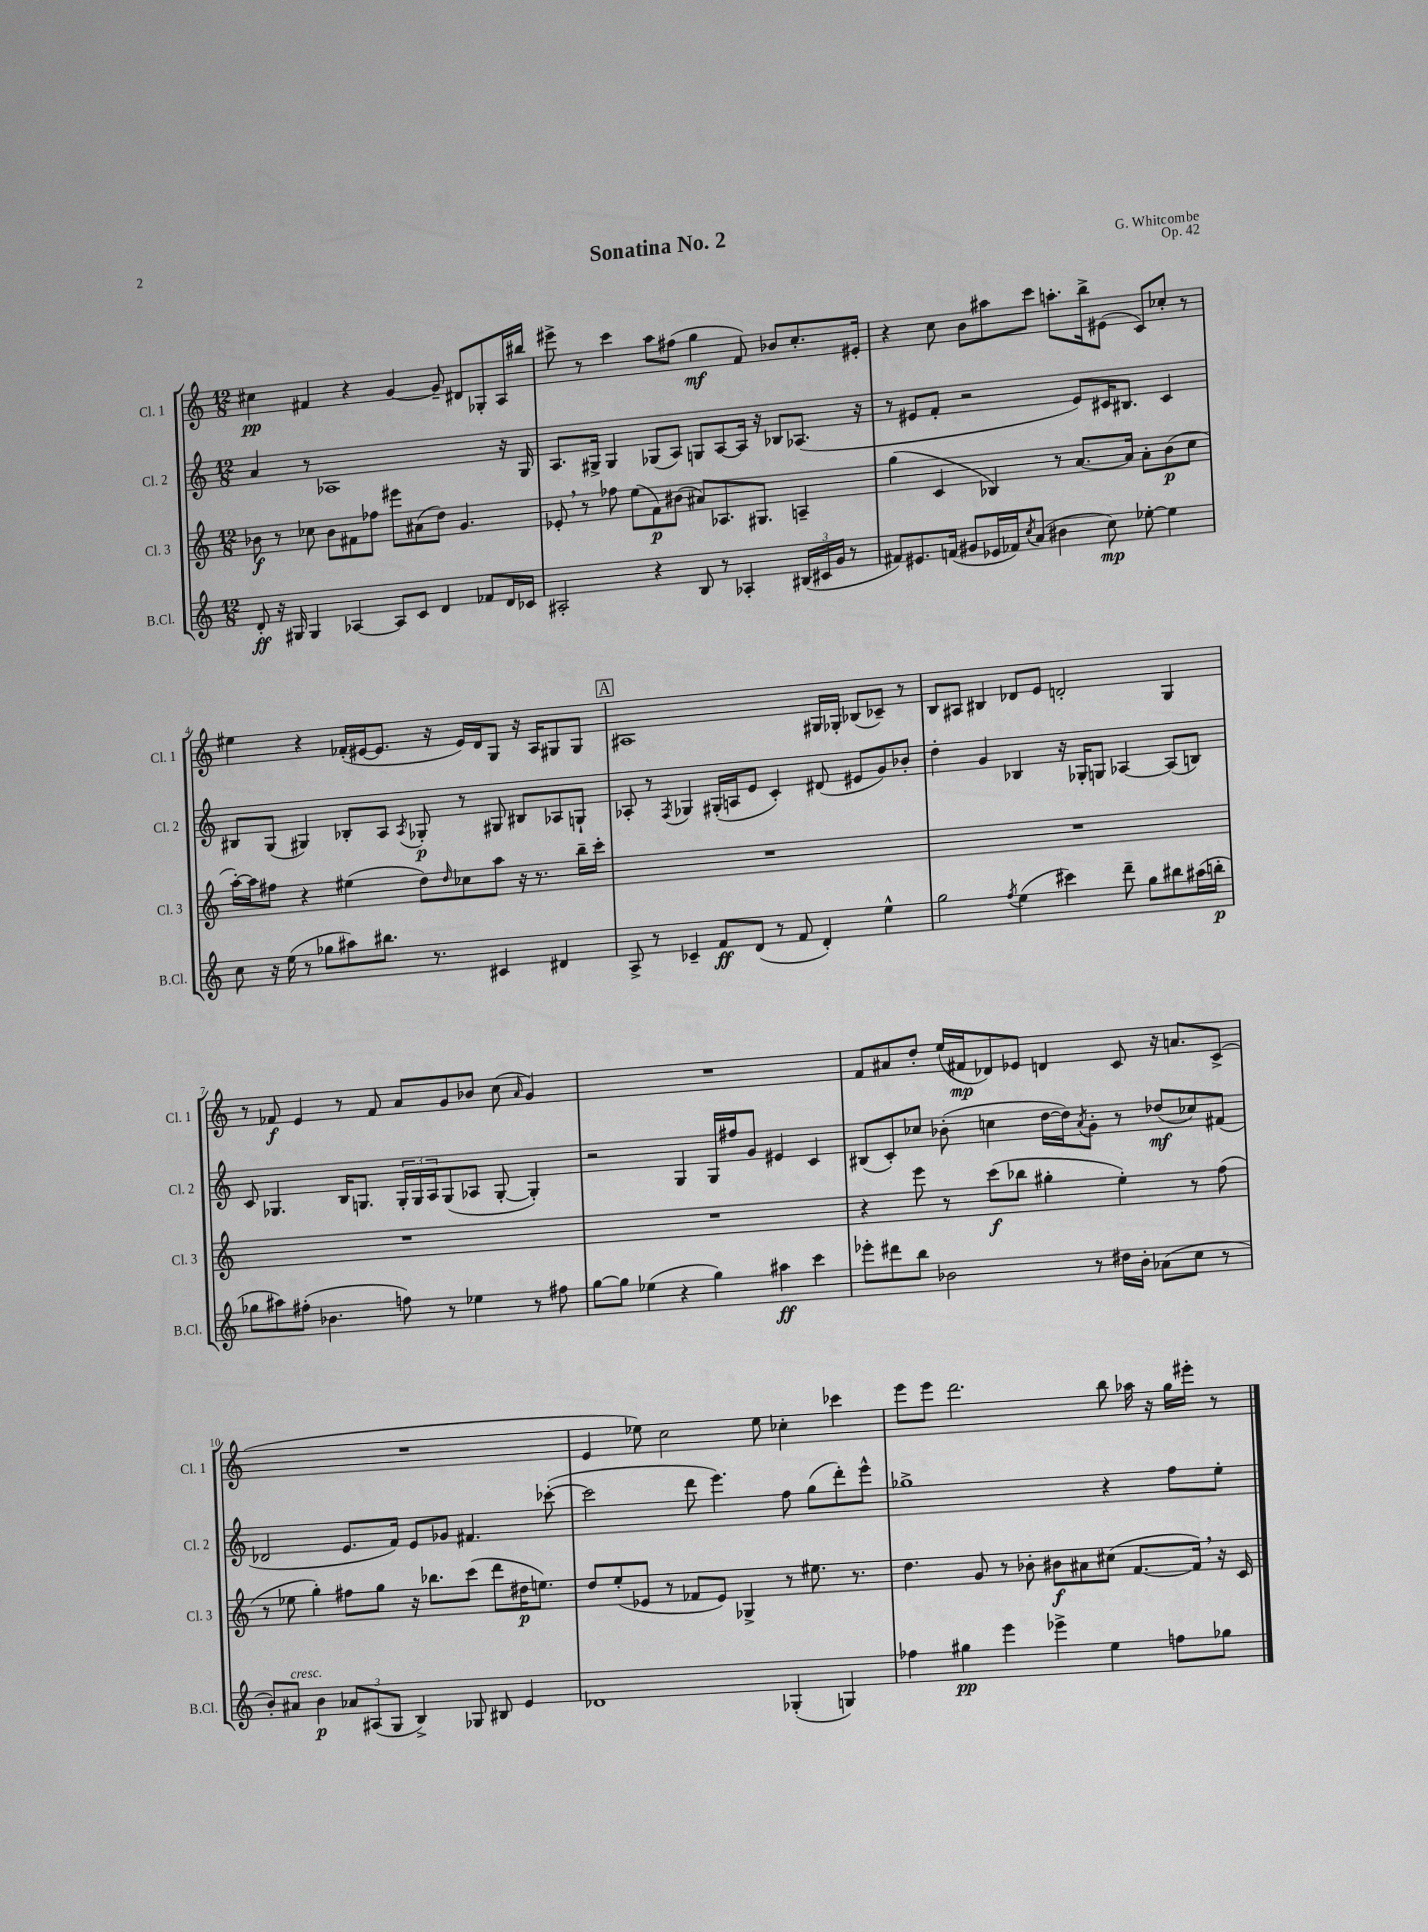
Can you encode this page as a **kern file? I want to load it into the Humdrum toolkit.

**kern	**dynam	**kern	**dynam	**kern	**dynam	**kern	**dynam
*part4	*part4	*part3	*part3	*part2	*part2	*part1	*part1
*staff4	*staff4	*staff3	*staff3	*staff2	*staff2	*staff1	*staff1
*I"B.Cl.	*	*I"Cl. 3	*	*I"Cl. 2	*	*I"Cl. 1	*
*I'B.Cl.	*	*I'Cl. 3	*	*I'Cl. 2	*	*I'Cl. 1	*
*clefG2	*	*clefG2	*	*clefG2	*	*clefG2	*
*k[]	*	*k[]	*	*k[]	*	*k[]	*
*M12/8	*	*M12/8	*	*M12/8	*	*M12/8	*
=1	=1	=1	=1	=1	=1	=1	=1
8d'/	ff	8b-X\	f	4a/	.	4cc#X\	pp
16r	.	8r	.	.	.	.	.
16G#X/	.	.	.	.	.	.	.
4G#/	.	8cc-X\	.	8r	.	4f#X/	.
.	.	8b-\L	.	1A-X	.	.	.
[4A-X/	.	8f#X\	.	.	.	4r	.
.	.	8ff-X\J	.	.	.	.	.
8A-/L]	.	8eee#X\L	.	.	.	[4g/	.
8c/J	.	(8a#X\	.	.	.	.	.
4d/	.	8dd\J)	.	.	.	8g~/]	.
.	.	4.g/	.	.	.	8d#X/L	.
8f-X/L	.	.	.	.	.	8G-X'/	.
16d/L	.	.	.	16r	.	16A/L	.
16c-X/JJ	.	.	.	16G/	.	16bb#X/JJ	.
=2	=2	=2	=2	=2	=2	=2	=2
2A#X'/	.	8e-X',/	.	8.A/L	.	8eee#X^\	.
.	.	8r	.	.	.	8r	.
.	.	.	.	16G#X^/Jk	.	.	.
.	.	8ff-X\	.	4G#/	.	4ccc\	.
.	.	(8ee\L	.	.	.	.	.
4r	.	8f\)	p	(8G-X/L	.	8aa\L	.
.	.	(8b#X\J	.	8A/J)	.	(8ff#X\J	.
8B/	.	8a#X/L)	.	8Gn/L	.	4gg\	mf
8r	.	8.A-X/	.	[8A/	.	.	.
4A-X'/	.	.	.	16A/Jk]	.	8f/)	.
.	.	8.G#X/J	.	16r	.	.	.
.	.	.	.	8B-X/L	.	8b-X/L	.
(24B#X/LL	.	4An~/	.	(8.A-X/J	.	8.cc'/	.
24c#X/	.	.	.	.	.	.	.
24g/JJ	.	.	.	.	.	.	.
8r	.	.	.	.	.	.	.
.	.	.	.	16r	.	16e#X'/Jk	.
=3	=3	=3	=3	=3	=3	=3	=3
8f#X/L)	.	(4gg\	.	8r	.	4r	.
8.e#X/	.	.	.	8e#X/L	.	.	.
.	.	4c/	.	8f'/J	.	8cc\	.
(16fn/Jk	.	.	.	.	.	.	.
8g#X/L	.	.	.	2r	.	8b\L	.
16e-X/L	.	4B-X/)	.	.	.	8aa#X\	.
16f-X/J)	.	.	.	.	.	.	.
8qcc/	.	.	.	.	.	.	.
(8a/J	.	.	.	.	.	8ccc\J	.
4b#X\	.	8r	.	.	.	8.aan'\L	.
.	.	[8.a/L	.	8e#/L)	.	.	.
.	.	.	.	.	.	16bb^\k	.
8cc\)	mp	.	.	16c#X/K	.	(8e#X\J	.
.	.	16a/Jk]	.	8.B#X/J	.	.	.
[8ee-X'\	.	8a'\L	.	.	.	8c/L)	.
4ee-\]	.	(8b\	p	4c#/	.	8cc-X'/J	.
.	.	8cc\J	.	.	.	8r	.
!!LO:LB:g=z
=4	=4	=4	=4	=4	=4	=4	=4
8cc\	.	[16aa'\LL)	.	8B#X/L	.	4ee#X\	.
.	.	16aa\J]	.	.	.	.	.
16r	.	8ff#X\J	.	(8G/J	.	.	.
(16ee\	.	.	.	.	.	.	.
8r	.	4r	.	4G#X/)	.	4r	.
8gg-X\L	.	.	.	.	.	.	.
8aa#X\)	.	(4ee#X\	.	8B-X'/L	.	(16f-X'/LL	.
.	.	.	.	.	.	[16e#X/J	.
8.bb#X\J	.	.	.	8A/J	.	8.e#/J]	.
.	.	.	.	8qA/	.	.	.
.	.	8dd\L)	.	8G-X'/	p	.	.
8.r	.	.	.	.	.	16r	.
.	.	16qqdd/	.	.	.	.	.
.	.	8cc-X\	.	8r	.	16e#/LL)	.
.	.	.	.	.	.	16d/J	.
4c#X/	.	8aa\J	.	8G#X/	.	8G/J	.
.	.	16r	.	8B#X/L	.	16r	.
.	.	8.r	.	.	.	16A/KL	.
4d#X/	.	.	.	8A-X/	.	8G#X/	.
.	.	16bb~\LL	.	8Gn`/J	.	8G#/J	.
.	.	16ccc'\JJ	.	.	.	.	.
!!LO:REH:place=s1:t=A
=5	=5	=5	=5	=5	=5	=5	=5
8A^/	.	1.r	.	8A-X'/	.	1A#X	.
8r	.	.	.	8r	.	.	.
.	.	.	.	8qF/	.	.	.
4c-X~/	.	.	.	4G-X/	.	.	.
8f/L	ff	.	.	(16G#X'/LL	.	.	.
.	.	.	.	16An/J	.	.	.
(8d/J	.	.	.	8e/J	.	.	.
8r	.	.	.	4c'/)	.	.	.
8f/	.	.	.	.	.	.	.
4d'/)	.	.	.	(8d#X/	.	16G#X/LL	.
.	.	.	.	.	.	16G-X'/JJ	.
.	.	.	.	8e#X/L	.	(8B-X/L	.
4ee^^\	.	.	.	8g/)	.	8c-X~/J)	.
.	.	.	.	8b-X'/J	.	8r	.
=6	=6	=6	=6	=6	=6	=6	=6
2gg\	.	1.r	.	4dd'\	.	8B/L	.
.	.	.	.	.	.	8A#X/J	.
.	.	.	.	4g/	.	4B#X/	.
8qff/	.	.	.	.	.	.	.
(4ee\	.	.	.	4B-X/	.	8d-X/L	.
.	.	.	.	.	.	8e/J	.
4ccc#X\)	.	.	.	16r	.	2dn'/	.
.	.	.	.	16G-X'/KL	.	.	.
.	.	.	.	8Gn/J	.	.	.
8ddd~\	.	.	.	[4A-X/	.	.	.
8gg\L	.	.	.	.	.	.	.
8bb#X\	.	.	.	(8A-/L]	.	4G/	.
(16aa#X\L	.	.	.	8Bn/J)	.	.	.
16bbn'\JJ	p	.	.	.	.	.	.
!!LO:LB:g=z
=7	=7	=7	=7	=7	=7	=7	=7
8gg-X\L	.	1.r	.	8c/	.	8r	.
8aa#X\)	.	.	.	4.G-X/	.	8f-X/	f
(8ff#X'\J	.	.	.	.	.	4e/	.
4.b-X\	.	.	.	.	.	.	.
.	.	.	.	16B/KL	.	8r	.
.	.	.	.	8.Gn/J	.	.	.
.	.	.	.	.	.	8f-/	.
8ffn\)	.	.	.	24G'/LL	.	8a/L	.
.	.	.	.	24G/	.	.	.
.	.	.	.	24A/J	.	.	.
8r	.	.	.	(8G/	.	8g/	.
4ee-X\	.	.	.	8A-X/J	.	8b-X/J	.
.	.	.	.	[8G'/	.	(8cc\	.
.	.	.	.	.	.	16qqa/	.
8r	.	.	.	4G'/])	.	4g/)	.
8ff#X\	.	.	.	.	.	.	.
=8	=8	=8	=8	=8	=8	=8	=8
[8gg\L	.	1.r	.	2r	.	1.r	.
8gg\J]	.	.	.	.	.	.	.
(4ee-X\	.	.	.	.	.	.	.
4r	.	.	.	4G/	.	.	.
4gg\)	.	.	.	16G/LL	.	.	.
.	.	.	.	16ff#X/J	.	.	.
.	.	.	.	8g/J	.	.	.
4aa#X\	ff	.	.	4e#X/	.	.	.
4ccc\	.	.	.	4c/	.	.	.
=9	=9	=9	=9	=9	=9	=9	=9
8eee-X'\L	.	4r	.	(8B#X/L	.	8f/L	.
8ddd#X\	.	.	.	8c'/)	.	8a#X/	.
8bb\J	.	8eee\	.	8cc-X/J	.	8dd'/J	.
2b-X\	.	8r	.	(8b-X'\	.	(16ee/LL	.
.	.	.	.	.	.	16f#X/J	mp
.	.	(8ccc\L	f	4ccn\	.	8d-X/)	.
.	.	8bb-X\J	.	.	.	8e-X/J	.
.	.	4gg#X'\	.	[16dd\LL	.	4dn/	.
.	.	.	.	16dd\J])	.	.	.
.	.	.	.	8qa/	.	.	.
8r	.	.	.	8g'\J	.	.	.
16dd#X\LL	.	4ee'\)	.	8r	.	8c/	.
16b-'\JJ	.	.	.	.	.	.	.
(8a-X\L	.	.	.	(8dd-X/L	mf	16r	.
.	.	.	.	.	.	8.an/L	.
8cc\J	.	8r	.	8cc-X/)	.	.	.
8r	.	(8ff\	.	(8f#X/J	.	(8c^/J	.
!!LO:LB:g=z
=10	=10	=10	=10	=10	=10	=10	=10
8b'/L)	.	8r	.	2d-X/	.	1.r	.
!LO:TX:a:i:t=cresc.	!	!	!	!	!	!	!
8a#X/J	.	8ee-X\	.	.	.	.	.
4b\	p	4gg'\)	.	.	.	.	.
12a-X/L	.	8ff#X\L	.	8.e/L	.	.	.
(12A#X/	.	.	.	.	.	.	.
.	.	8gg\J	.	.	.	.	.
12G/J	.	.	.	.	.	.	.
.	.	.	.	16f/Jk)	.	.	.
4B^/)	.	16r	.	8e/L	.	.	.
.	.	8.bb-X\L	.	.	.	.	.
.	.	.	.	8g-X/J	.	.	.
8G-X/	.	(8ccc\J	.	4.f#X/	.	.	.
8B#X/	.	8ddd\L	.	.	.	.	.
4e/	.	16dd#X\K	p	.	.	.	.
.	.	8.een\J)	.	.	.	.	.
.	.	.	.	([8ccc-X'\	.	.	.
=11	=11	=11	=11	=11	=11	=11	=11
1d-X	.	8dd/L	.	2ccc-\]	.	4e/	.
.	.	(8ee'/	.	.	.	.	.
.	.	8e-X/J	.	.	.	8ee-X\)	.
.	.	8r	.	.	.	2cc\	.
.	.	8f-X/L	.	8ddd\	.	.	.
.	.	8e-/J)	.	4.eee\)	.	.	.
.	.	4G-X^/	.	.	.	.	.
.	.	.	.	.	.	8ee-\	.
(4G-X'/	.	8r	.	8ff\	.	4cc-X'\	.
.	.	8.ee#X\	.	(8gg\L	.	.	.
4Gn/)	.	.	.	8ddd'\)	.	4ccc-X\	.
.	.	8.r	.	.	.	.	.
.	.	.	.	8eee^^\J	.	.	.
=12	=12	=12	=12	=12	=12	=12	=12
4ff-X\	.	4.dd\	.	1gg-X^	.	8eee\L	.
.	.	.	.	.	.	8eee\J	.
4gg#X\	pp	.	.	.	.	2.ddd\	.
.	.	8g/	.	.	.	.	.
4eee\	.	8r	.	.	.	.	.
.	.	8b-X'\	.	.	.	.	.
4eee-X^\	.	8b#X\L	f	.	.	.	.
.	.	8a#X\	.	.	.	.	.
4ee\	.	(8cc#X\J	.	4r	.	8bb\	.
.	.	[8.f/L	.	.	.	16aa-X\	.
.	.	.	.	.	.	16r	.
8ffn\L	.	.	.	8ff\L	.	16gg\LL	.
.	.	16f,/Jk])	.	.	.	16eee#X'\JJ	.
8gg-X\J	.	16r	.	8ee'\J	.	8r	.
.	.	16c/	.	.	.	.	.
==	==	==	==	==	==	==	==
*-	*-	*-	*-	*-	*-	*-	*-
